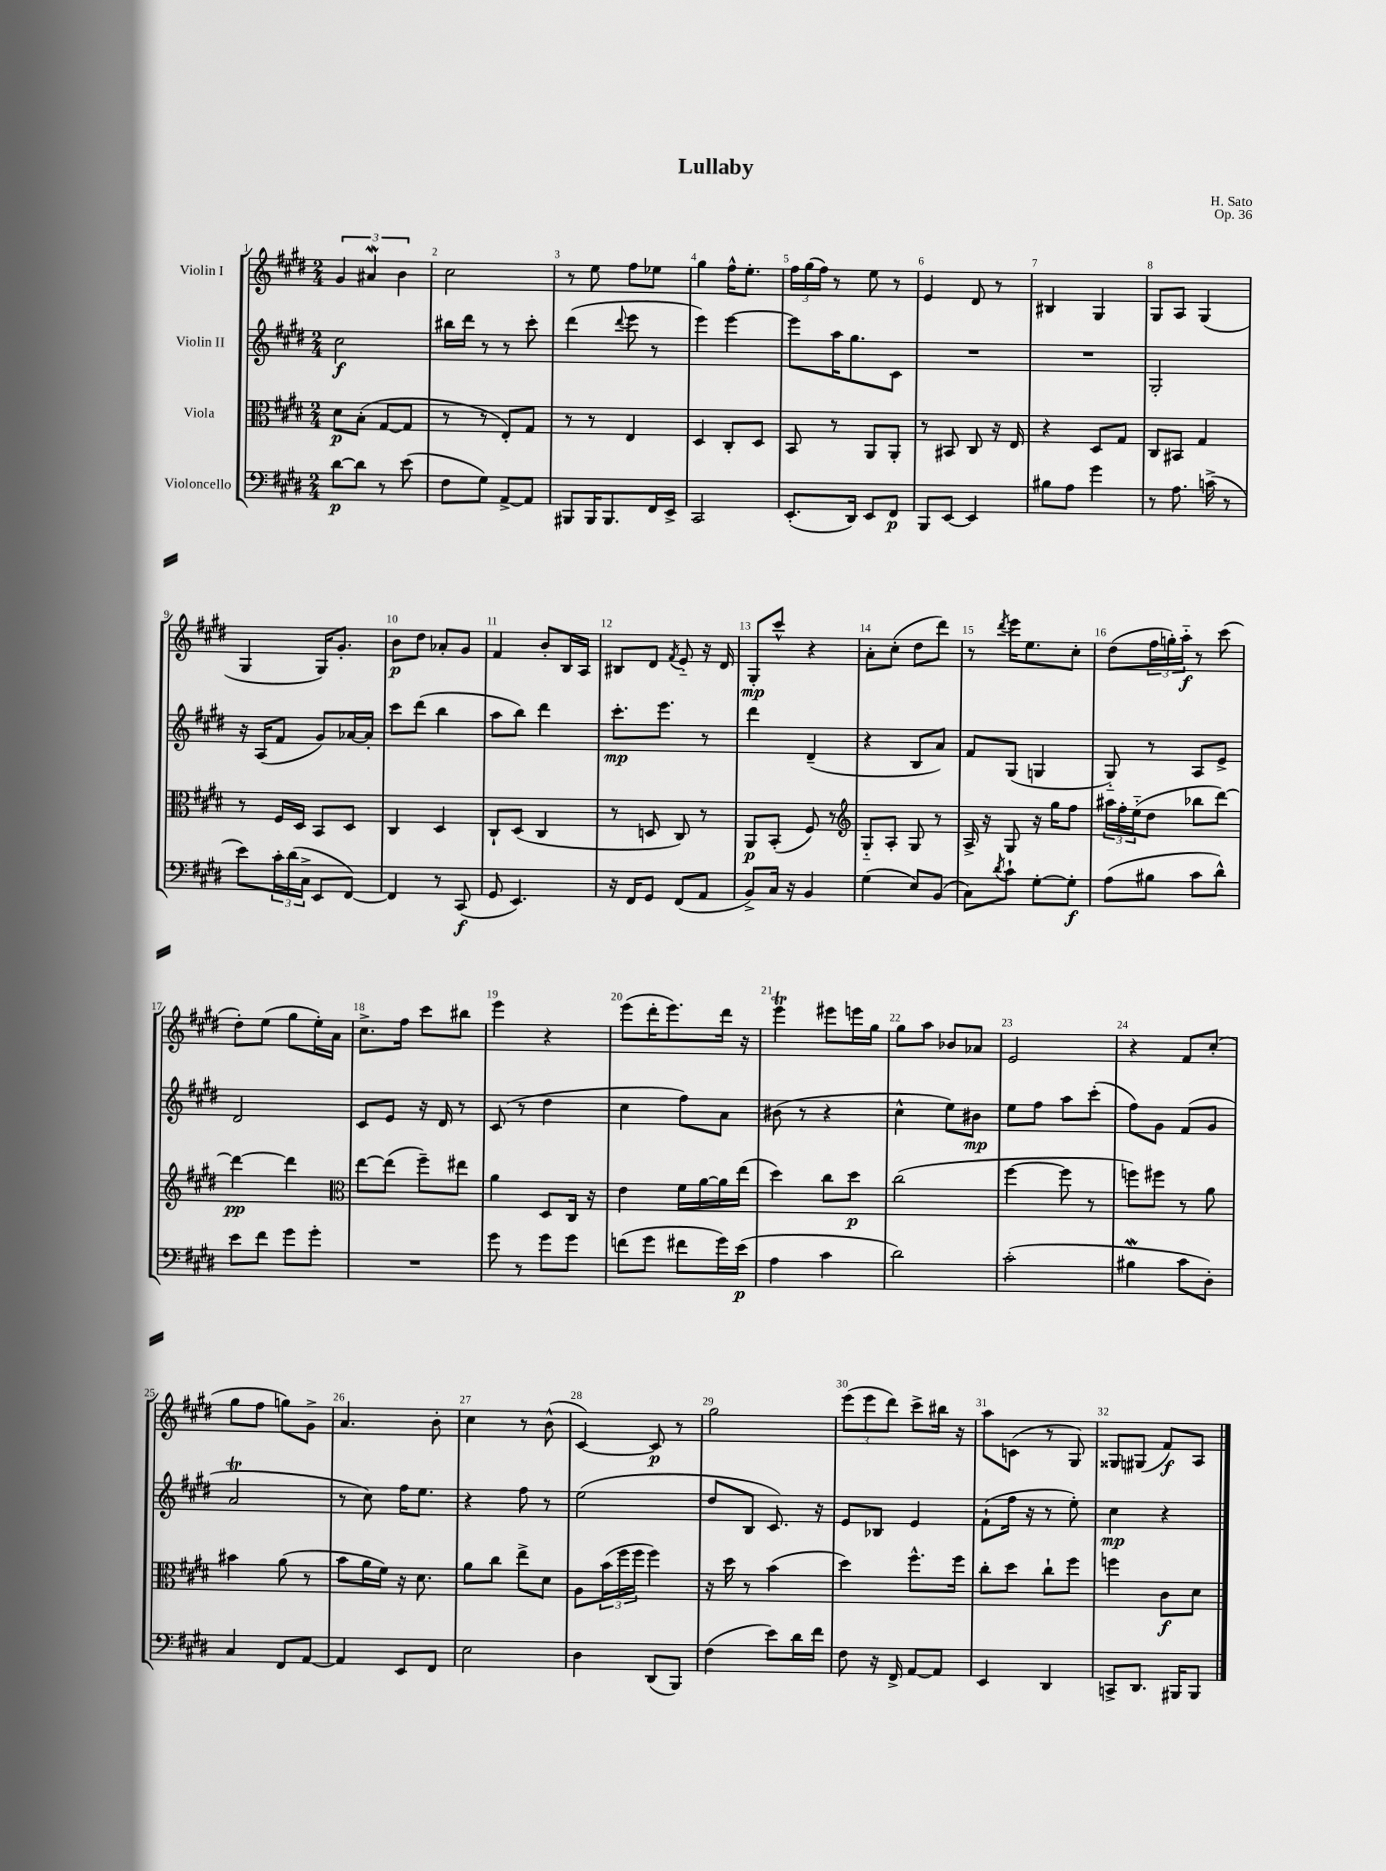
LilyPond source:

\header { title = "Lullaby" composer = "H. Sato" opus = "Op. 36" }
<<
\new StaffGroup <<
\new Staff = "s0" \with { instrumentName = "Violin I" } {
    \clef treble \key e \major \numericTimeSignature \time 2/4
    \tuplet 3/2 { gis'4 ais'4\mordent b'4 } |
    cis''2 |
    r8 e''8 fis''8 ees''8 |
    gis''4 fis''16-^ e''8.-. |
    \tuplet 3/2 { fis''16 gis''16( fis''16) } r8 e''8 r8 |
    e'4 dis'8 r8 |
    bis4 gis4 |
    gis8 a8 gis4( |
    gis4 gis16) gis'8.-. |
    b'8\p dis''8 aes'8-. gis'8 |
    fis'4 b'8-. b16 a16 |
    bis8 dis'8 \acciaccatura { fis'8 } e'8-_ r16 dis'16 |
    gis8-.\mp cis'''8-^ r4 |
    a'8-. cis''8-.( dis''8 dis'''8) |
    r8 \acciaccatura { dis'''8 } e'''16 e''8. cis''8-. |
    dis''8( \tuplet 3/2 { fis''16 g''16-.) a''16-_\f } r8 cis'''8( |
    dis''8-.) e''8( gis''8 e''16-.) a'16 |
    cis''8.-> fis''16 cis'''8 bis''8 |
    e'''4 r4 |
    e'''8( dis'''16-. e'''8.) dis'''16 r16 |
    e'''4\trill eis'''8 e'''16 gis''16 |
    gis''8 a''8 bes'8 aes'8 |
    e'2 |
    r4 fis'8 cis''8-.( |
    gis''8 fis''8 g''8) gis'8-> |
    a'4. b'8-. |
    cis''4 r8 b'8-^( |
    cis'4~) cis'8\p r8 |
    gis''2 |
    \tuplet 3/2 { e'''8( e'''8 dis'''8) } cis'''8-> bis''16 r16 |
    a''8 c'8( r8 gis8) |
    gisis8 gis8( fis'8\f) a8 \bar "|." |
}
\new Staff = "s1" \with { instrumentName = "Violin II" } {
    \clef treble \key e \major \numericTimeSignature \time 2/4
    cis''2\f |
    bis''16 dis'''16 r8 r8 cis'''8-. |
    dis'''4( \appoggiatura { dis'''8 } e'''8 r8 |
    e'''4) e'''4~ |
    e'''8 a''16 gis''8. cis'8 |
    R2 |
    R2 |
    gis2-. |
    r16 a16( fis'8 gis'8) aes'16~ aes'16-. |
    cis'''8 dis'''8( b''4 |
    a''8 b''8) dis'''4 |
    cis'''8.-.\mp e'''8. r8 |
    dis'''4 dis'4--( |
    r4 b8 a'8) |
    fis'8 gis8( g4 |
    gis8-_) r8 a8 e'8-> |
    dis'2 |
    cis'8 e'8 r16 dis'16 r8 |
    cis'8( r8 dis''4 |
    cis''4 fis''8) a'8 |
    bis'8( r8 r4 |
    cis''4-^ e''8) bis'8\mp |
    e''8 fis''8 a''8 cis'''8-.( |
    fis''8) gis'8 fis'8( gis'8 |
    a'2\trill |
    r8 cis''8) fis''16 e''8. |
    r4 fis''8 r8 |
    e''2( |
    dis''8 b8 cis'8.) r16 |
    e'8 bes8 e'4 |
    fis'8-!( fis''16 r16 r8 e''8-.) |
    cis''4\mp r4 \bar "|." |
}
\new Staff = "s2" \with { instrumentName = "Viola" } {
    \clef alto \key e \major \numericTimeSignature \time 2/4
    dis'8\p b8-.( gis8~ gis8 |
    r8 r8 e8-.) gis8 |
    r8 r8 e4 |
    dis4 cis8-. dis8 |
    b,8 r8 a,8 a,8-. |
    r8 bis,8 cis8 r16 e16 |
    r4 dis8 gis8 |
    cis8 bis,8 gis4 |
    r8 fis16 dis16 b,8 dis8 |
    cis4 dis4 |
    cis8-! dis8( cis4 |
    r8 d8 cis8) r8 |
    a,8\p b,8-.( fis8) r8 |
    \clef treble gis8-_ a8-. gis8 r8 |
    a16-> r16 gis8 r16 gis''16 fis''8 |
    \tuplet 3/2 { ais''16 fis''16-. e''16-_( } dis''8 bes''8 dis'''8~) |
    dis'''4~\pp dis'''4 |
    \clef alto e''8~ e''8( fis''8--) eis''8 |
    a'4 dis8 cis16 r16 |
    e'4 fis'16 a'16~ a'16 e''16( |
    dis''4) cis''8 dis''8\p |
    cis''2( |
    fis''4~ fis''8 r8 |
    f''8) fis''8 r8 a'8 |
    bis'4 a'8( r8 |
    b'8 a'16 fis'16) r16 dis'8. |
    a'8 cis''8 e''8-> dis'8 |
    a8 \tuplet 3/2 { b'16( fis''16 fis''16 } fis''4) |
    r16 dis''16 r8 b'4( |
    dis''4) fis''8.-^ fis''16 |
    cis''8-. dis''8 cis''8-! fis''8 |
    f''4 cis'8\f dis'8 \bar "|." |
}
\new Staff = "s3" \with { instrumentName = "Violoncello" } {
    \clef bass \key e \major \numericTimeSignature \time 2/4
    dis'8~\p dis'8 r8 e'8( |
    fis8 gis8) a,8~-> a,8 |
    bis,,8 bis,,16 bis,,8. fis,16 e,16-> |
    cis,2 |
    e,8.-.( dis,16) e,8 fis,8\p |
    b,,8 e,8~ e,4 |
    bis8 a8 gis'4 |
    r8 a8. c'16->( r8 |
    e'8) \tuplet 3/2 { cis'16-. dis'16( cis16-> } e,8 fis,8~) |
    fis,4 r8 cis,8\f( |
    gis,8 e,4.) |
    r16 fis,16 gis,8 fis,8( a,8 |
    b,8->) cis16 r16 b,4 |
    gis4( e8) b,8( |
    cis8) \acciaccatura { dis'8 } cis'8-! gis8~-. gis8-.\f |
    a8( bis8 cis'8 dis'8-^) |
    e'8 fis'8 gis'8 gis'8-. |
    R2 |
    gis'8 r8 gis'8 gis'8 |
    f'8( gis'8 fis'8 gis'16) e'16\p( |
    a4 cis'4 |
    dis'2) |
    cis'2-.( |
    bis4\mordent cis'8 dis8-.) |
    cis4 fis,8 a,8~ |
    a,4 e,8 fis,8 |
    e2 |
    dis4 dis,8( b,,8) |
    fis4( e'8) dis'16 fis'16 |
    fis8 r16 fis,16-> a,8~ a,8 |
    e,4 dis,4 |
    c,8-> dis,8. bis,,16 bis,,8 \bar "|." |
}
>>
>>
\layout { \context { \Score \override BarNumber.break-visibility = ##(#f #t #t) barNumberVisibility = #all-bar-numbers-visible } }
